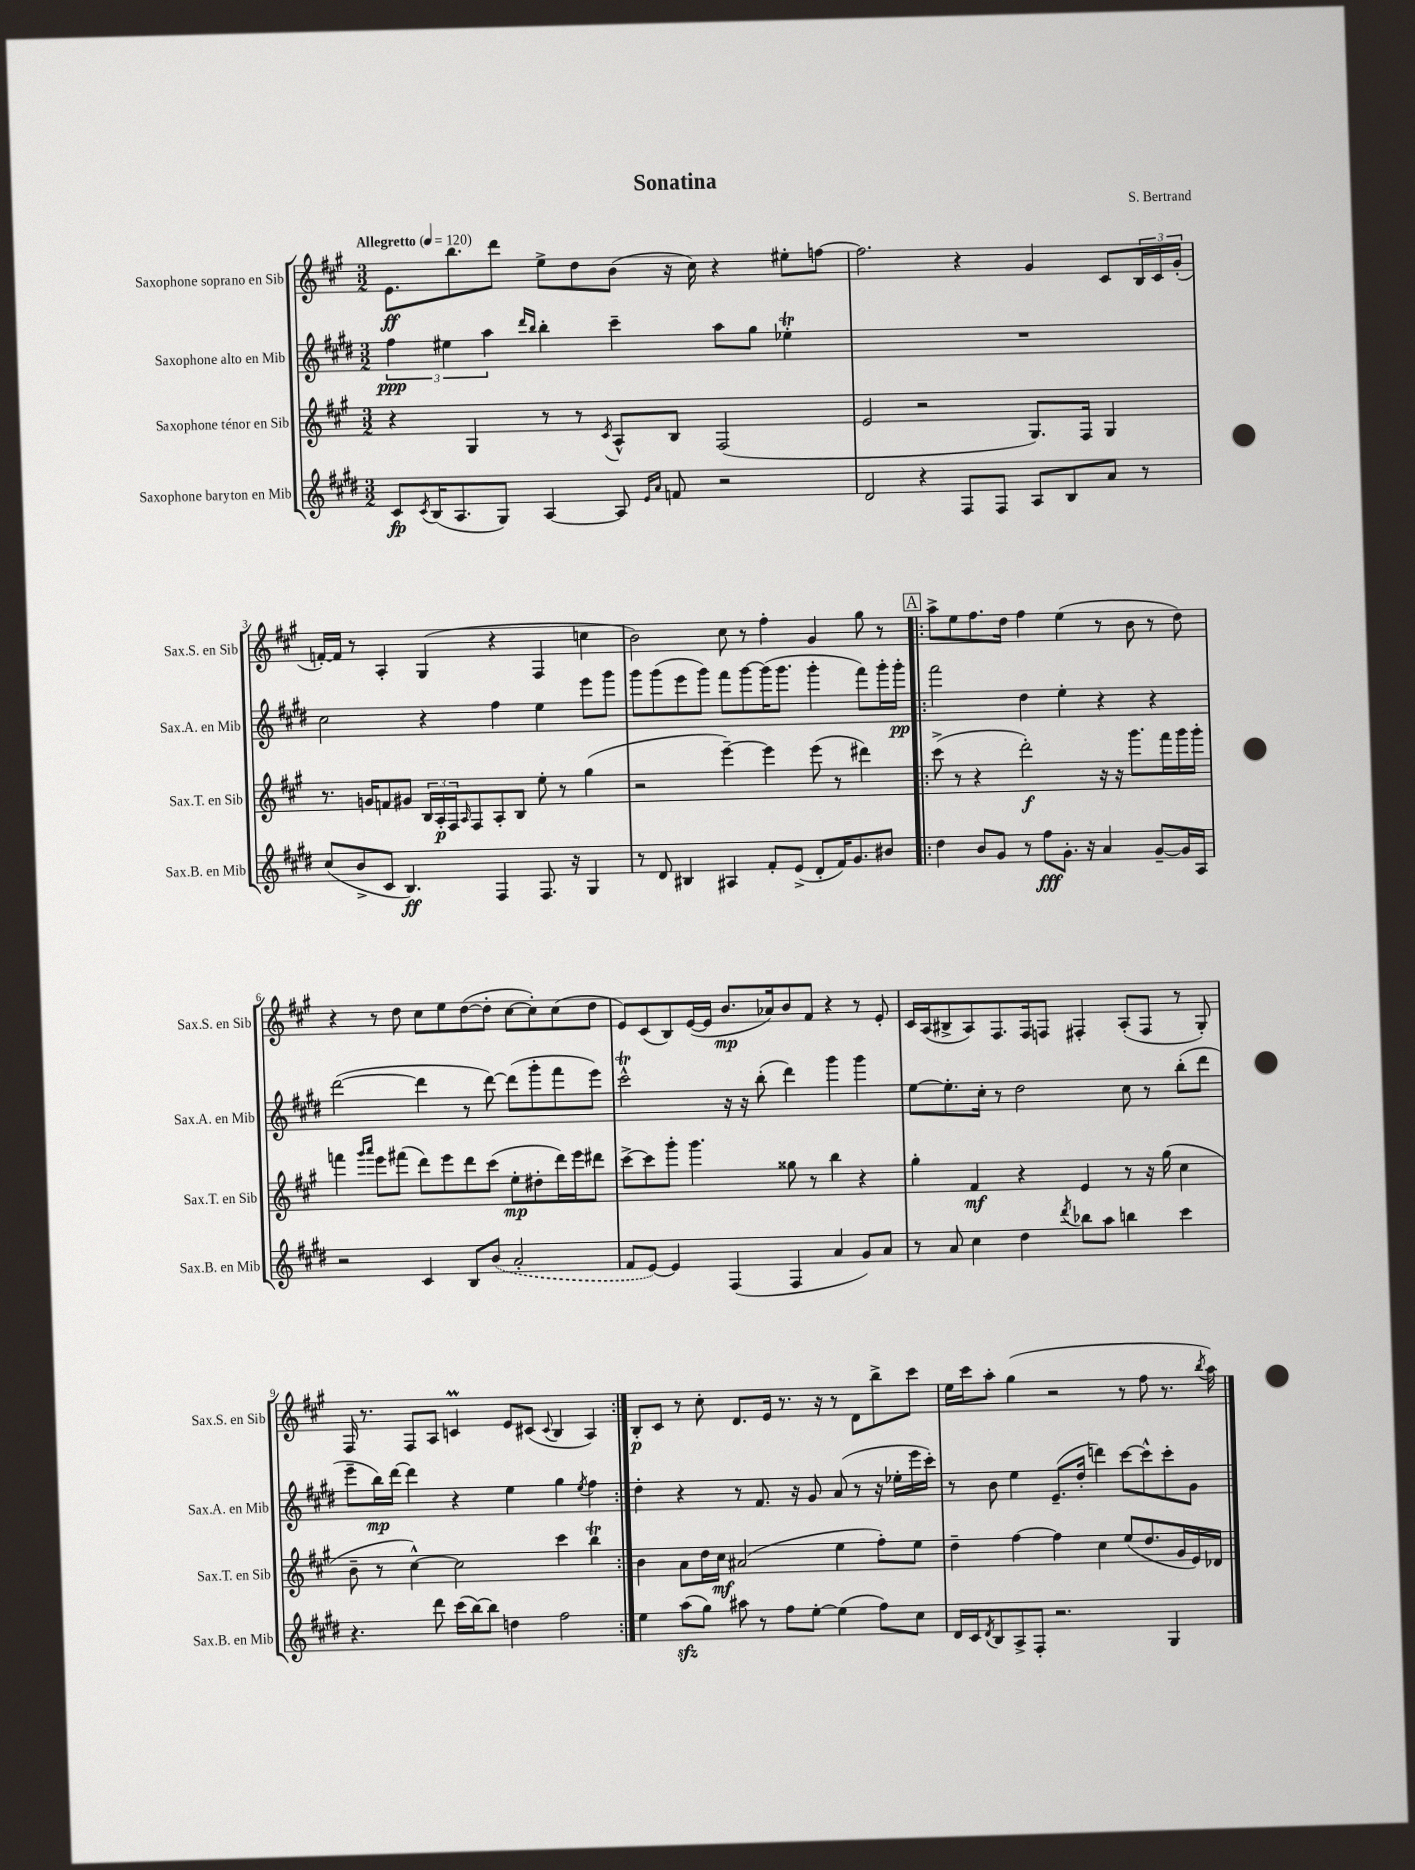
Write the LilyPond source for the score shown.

\header { title = "Sonatina" composer = "S. Bertrand" }
<<
\new StaffGroup <<
\new Staff = "s0" \with { instrumentName = "Saxophone soprano en Sib" shortInstrumentName = "Sax.S. en Sib" } {
    \clef treble \key a \major \numericTimeSignature \time 3/2 \tempo "Allegretto" 4 = 120
    e'8.\ff b''8. d'''8 e''8-> d''8 b'8( r16 cis''16) r4 eis''8-. f''8~ |
    f''2. r4 gis'4 cis'8 \tuplet 3/2 { b16 cis'16 gis'16-.( } |
    f'16~-.) f'16 r8 a4-. gis4( r4 fis4 c''4 |
    b'2) cis''8 r8 fis''4-. gis'4 gis''8 r8 |
    \repeat volta 2 { \mark \markup { \box "A" } a''8-> e''8 fis''8. d''16 fis''4 e''4( r8 b'8 r8 d''8) |
    r4 r8 d''8 cis''8 e''8 d''8~( d''8-. cis''8~ cis''8-.) cis''8( d''8 |
    e'8) cis'8( b8) e'16~( e'16 b'8.\mp aes'16) b'8 fis'8 r4 r8 e'8-. |
    cis'16 a16( bis8-> a8) fis8. fis16 f8 fis4-. a8-.( fis8 r8 gis8-.) |
    fis16 r8. fis8 a8 c'4\prall e'8 cis'8( \appoggiatura { cis'8 } b4 a4) | }
    b8-.\p cis'8 r8 cis''8-. d'8. e'16 r8. r16 r8 d'8 b''8-> cis'''8 |
    e''16 cis'''16 a''8-. gis''4( r2 r8 fis''8 r8. \acciaccatura { b''8 } a''16) \bar "|." |
}
\new Staff = "s1" \with { instrumentName = "Saxophone alto en Mib" shortInstrumentName = "Sax.A. en Mib" } {
    \clef treble \key e \major \numericTimeSignature \time 3/2
    \tuplet 3/2 { fis''4\ppp eis''4 a''4 } \grace { dis'''16 b''16 } b''4-. cis'''4-- a''8 gis''8 ees''4-.\trill |
    R1. |
    cis''2 r4 fis''4 e''4 e'''8 gis'''8 |
    gis'''8 gis'''8( e'''8 gis'''8) fis'''8 gis'''8~ gis'''16( gis'''8. gis'''4-. fis'''8) gis'''16-. gis'''16-.\pp |
    \repeat volta 2 { \mark \markup { \box "A" } fis'''2 dis''4 e''4-. r4 r4 |
    dis'''2~( dis'''4 r8 dis'''8~) dis'''8( gis'''8-. fis'''8 e'''8) |
    cis'''2-^\trill r16 r16 b''8-.( dis'''4) gis'''4 gis'''4 |
    e''8~ e''8.-. cis''16-. r8 dis''2 cis''8 r8 b''8-.( dis'''8 |
    e'''8-- b''16\mp) dis'''16~ dis'''4 r4 e''4 gis''4 \acciaccatura { e''8 } fis''4 | }
    dis''4-. r4 r8 fis'8. r16 gis'8 a'8( r8 r16 ees''16-. e'''16 cis'''16-.) |
    r8 b'8 e''4 e'8.--( dis''16-. d'''4) cis'''8~ cis'''8-^ cis'''8-. gis'8 \bar "|." |
}
\new Staff = "s2" \with { instrumentName = "Saxophone ténor en Sib" shortInstrumentName = "Sax.T. en Sib" } {
    \clef treble \key a \major \numericTimeSignature \time 3/2
    r4 gis4 r8 r8 \acciaccatura { cis'8 } a8-^ b8 fis2( |
    e'2 r2 gis8.) fis16 gis4 |
    r8. g'16 f'8 gis'8 \tuplet 3/2 { b16 a16-.\p fis16 } \grace { a16 } fis8 a8-. b8 e''8-. r8 gis''4( |
    r2 e'''4~--) e'''4 e'''8( r8 dis'''4) |
    \repeat volta 2 { \mark \markup { \box "A" } cis'''8->( r8 r4 d'''2-.\f) r16 r16 gis'''8. fis'''16 gis'''16 gis'''16-. |
    f'''4 \grace { gis'''16 a'''16 } e'''8 fis'''8( d'''8) e'''8 d'''8 cis'''8( e''8-.\mp dis''8-. d'''16) e'''16 dis'''8 |
    cis'''8~-> cis'''8 gis'''8-. gis'''4. gisis''8 r8 b''4 r4 |
    gis''4-. fis'4\mf r4 e'4 r8 r16 gis''16( cis''4 |
    b'8-- r8 cis''4~-^) cis''2 cis'''4 b''4\trill | }
    b'4 a'8 d''16 cis''16\mf ais'2( e''4 fis''8-.) e''8 |
    d''4-- fis''4~ fis''4 cis''4 e''8( d''8. gis'16 e'16) des'16 \bar "|." |
}
\new Staff = "s3" \with { instrumentName = "Saxophone baryton en Mib" shortInstrumentName = "Sax.B. en Mib" } {
    \clef treble \key e \major \numericTimeSignature \time 3/2
    cis'8\fp \acciaccatura { cis'8 } b16( a8. gis8) a4~ a8 \grace { e'16 a'16 } f'8 r2 |
    dis'2 r4 fis8 fis8 a8 b8 a'8 r8 |
    cis''8( b'8-> cis'8 b4.\ff) fis4 fis8. r16 gis4 |
    r8 dis'8 bis4 ais4 fis'8-. e'8->( dis'8-. fis'16) gis'8. bis'8 |
    \repeat volta 2 { \mark \markup { \box "A" } dis''4 b'8 gis'8 r8 fis''8\fff gis'8.-. r16 a'4 gis'8~-- gis'16 a16 |
    r2 cis'4 b8 \once \slurDashed b'8( a'2-. |
    fis'8 e'8~) e'4 fis4( fis4 a'4 gis'8) a'8 |
    r8 a'8 cis''4 dis''4 \acciaccatura { dis'''8 } bes''8 a''8 b''4 cis'''4 |
    r4. dis'''8 cis'''16( b''16~) b''8 d''4 fis''2 | }
    e''4 a''8\sfz( gis''8) ais''8 r8 fis''8 e''8~-. e''4( fis''8) cis''8 |
    dis'16 cis'16 \acciaccatura { dis'8 } b8 a8-> fis8-. r2. gis4 \bar "|." |
}
>>
>>
